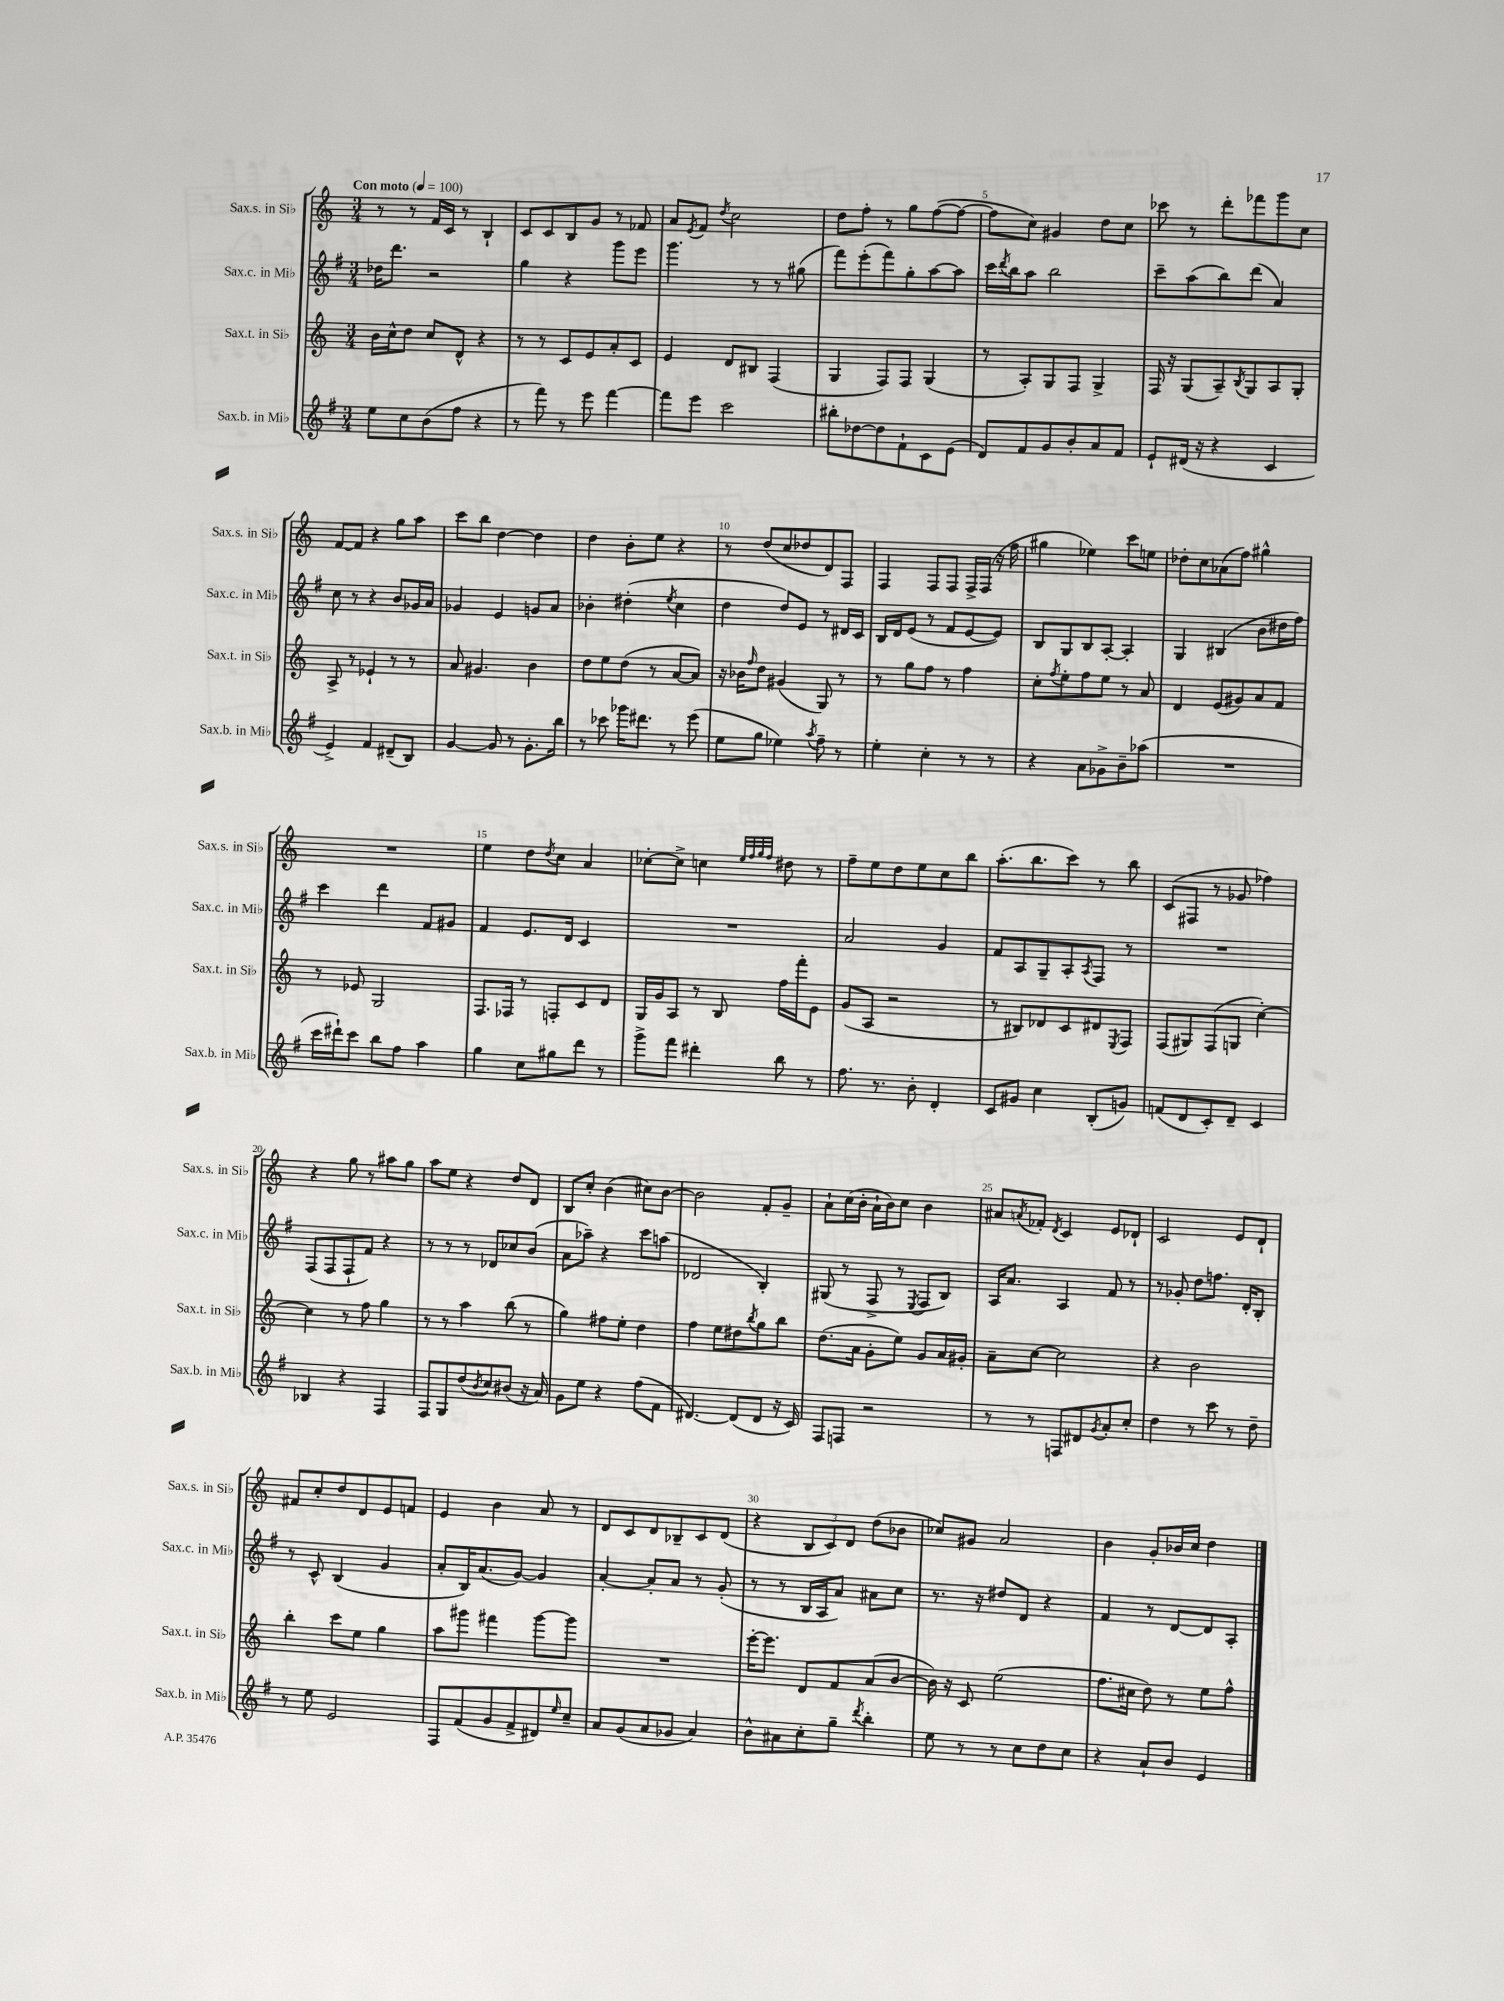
<<
\new StaffGroup <<
\new Staff = "s0" \with { instrumentName = "Sax.s. in Sib" shortInstrumentName = "Sax.s. in Sib" } {
    \clef treble \key c \major \numericTimeSignature \time 3/4 \tempo "Con moto" 4 = 100
    r8 r8 f'16 c'16 r8 b4-! |
    c'8 c'8 b8 g'8 r8 fes'8 |
    a'8 \acciaccatura { e'8 } f'8 \acciaccatura { d''8 } c''2 |
    d''8 f''8-. r8 g''8 f''8~( f''8~ |
    f''8 c''8) gis'4 d''8 c''8 |
    ces'''8 r8 d'''8-. fes'''8 g'''8 c''8 |
    f'8~ f'8 r4 g''8 a''8 |
    c'''8 b''8 d''4~ d''4 |
    d''4 b'8-. e''8 r4 |
    r8 d''8( c''8 des''8 d'8) f8 |
    f4 f8 f8 f16-> f16( r16 f''16 |
    gis''4 ees''4) c'''8 e''8 |
    des''8-. c''8 aes'8( f''8) gis''4-^ |
    R2. |
    e''4 d''8 \acciaccatura { d''8 } c''8 a'4 |
    ces''8~-. ces''8-> c''4 \grace { e''32 f''32 g''32 f''32 } dis''8 r8 |
    f''8-- e''8 d''8 e''8 c''8 b''8 |
    a''8.-.( b''8. c'''8) r8 b''8 |
    c'8( fis8 r8 ges'8 fes''4) |
    r4 g''8 r8 ais''8 g''8 |
    a''8 e''8 r4 d''8 d'8 |
    b8 c''8-. b'4( cis''8) b'8~ |
    b'2 f'8-. g'8-- |
    a'8-! c''16( b'16-. a'16-! b'16) c''8 b'4 |
    ais'8 \acciaccatura { a'8 } fes'8-. \acciaccatura { d'8 } c'4 e'8 des'8-! |
    c'2 e'8 d'8-! |
    fis'8 c''8-. d''8 d'8 e'8 f'8 |
    e'4 b'4 a'8 r8 |
    d'8 c'8 d'8 bes8-- c'8 d'8( |
    r4 \tuplet 3/2 { b8 c'8) d'8 } d''8( bes'8 |
    ces''8) gis'8 a'2 |
    b'4 g'8-. bes'16 c''16 d''4 \bar "|." |
}
\new Staff = "s1" \with { instrumentName = "Sax.c. in Mib" shortInstrumentName = "Sax.c. in Mib" } {
    \clef treble \key g \major \numericTimeSignature \time 3/4
    des''16 d'''8. r2 |
    g''4 r4 g'''8 e'''8 |
    g'''4. r8 r8 gis''8( |
    fis'''8) e'''8-.( fis'''8) g''8-. a''8~ a''8 |
    c'''16 \acciaccatura { d'''8 } b''16 a''8 b''2 |
    c'''8-- a''8( b''8) d'''8( a'4) |
    c''8 r8 r4 b'8 ges'16 a'16 |
    ges'4 e'4 g'8 a'8 |
    bes'4-. dis''4-.( \acciaccatura { e''8 } c''4 |
    d''4 d''8) e'8 r8 dis'16 c'16 |
    b16 d'16 e'8( r8 fis'8 e'8~ e'8) |
    b8 g8 b8 a8~-. a4-. |
    g4 bis4( b'8 dis''16 fis''16) |
    c'''4 d'''4 fis'8 gis'8 |
    fis'4 e'8. d'16 c'4 |
    R2. |
    a'2 g'4 |
    fis'8 a8 g8-- a8-. \acciaccatura { a8 } fis8 r8 |
    R2. |
    fis8( fis8 fis8-! fis'8) r4 |
    r8 r8 r8 des'8 ces''8 b'8( |
    a'8 aes''8--) r4 c'''8 a''8( |
    des'2 b4-.) |
    gis8( r8 fis8-> r8 \acciaccatura { e8 } fis8 b8) |
    a16 a'8. a4 fis'8 r8 |
    r8 ges'8-. d''8 f''8. d'16-. b8-. |
    r8 c'8-^ b4( g'4 |
    a'8-. b16) a'8.( g'8~) g'4 |
    a'4~-. a'8-. a'8 r8 g'8-.( |
    r8 r8 b16 a16 a'8) ais'8 c''8 |
    r8. r16 dis''8 d'8 r4 |
    fis'4 r8 d'8~ d'8 a8-. \bar "|." |
}
\new Staff = "s2" \with { instrumentName = "Sax.t. in Sib" shortInstrumentName = "Sax.t. in Sib" } {
    \clef treble \key c \major \numericTimeSignature \time 3/4
    b'16 c''16-^ d''8 c''8 d'8-^ r4 |
    r8 r8 c'8 e'8 a'8-. c'8 |
    e'4 d'8 bis8 f4( |
    g4 f8) f8 g4( |
    r8 a8-.) g8 f8 g4-> |
    f16 r16 g8( a8--) \acciaccatura { b8 } g8 a8 g8-. |
    a8-> r8 ees'4-! r8 r8 |
    a'8 gis'4. b'4 |
    d''8 e''8 d''8( r8 a'8~ a'8) |
    r16 bes'16 \grace { f''16 } d''8 gis'4( g8) r8 |
    r8 g''8 f''8 r8 f''4 |
    c''8-. \acciaccatura { f''8 } e''8-. f''8 e''8 r8 a'8 |
    d'4 e'8( gis'8) a'8 f'8 |
    r8 ees'8 g2 |
    f8. fes16 r8 f8-. c'8 d'8 |
    g16 g'16 a8 r8 b8 f''16 f'''16-. e'8 |
    g'8( a8 r2 |
    r8 bis8) des'8 c'8 dis'8 \acciaccatura { e8 } f8 |
    f8( gis8) f8( g8 c''4~-.) |
    c''4 r8 f''8 g''4 |
    r8 r8 a''4 b''8( r8 |
    g''4) fis''8 e''8-. d''4 |
    f''4 e''8 dis''8 \acciaccatura { b''8 } g''8 b''8 |
    d''8.( a'16 g'8-. e''8) g'8 a'16 gis'16-. |
    a'8-- c''8~ c''2 |
    r4 b'2 |
    b''4-. c'''8 e''8 g''4 |
    a''8 gis'''8 fis'''4 gis'''8~ gis'''8 |
    R2. |
    e'''16~-. e'''8. d'8 f'8 a'8( b'8~ |
    b'16) r16 c'8 e''2( |
    f''8. cis''16 d''8) r8 e''8 f''8-^ \bar "|." |
}
\new Staff = "s3" \with { instrumentName = "Sax.b. in Mib" shortInstrumentName = "Sax.b. in Mib" } {
    \clef treble \key g \major \numericTimeSignature \time 3/4
    e''8 c''8 b'8( fis''8 r4 |
    r8 fis'''8) r8 e'''8 fis'''4~ |
    fis'''8 e'''8 c'''2 |
    bis''8-. des''8~ des''8 fis'8-! c'8 e'8( |
    d'8) fis'8 g'8 b'8-. a'8 fis'8 |
    e'8-! dis'16( r16 r4 c'4 |
    e'4->) fis'4 dis'8--( b8) |
    g'4~ g'8 r8 g'8.-. b''16 |
    r8 ces'''8 ges'''16 dis'''8. r8 e'''8( |
    e''8 g''8 ees''4) \acciaccatura { a''8 } fis''8-- r8 |
    e''4-. c''4-. r8 r8 |
    r4 a'8 ges'8-> b'8-- aes''8( |
    R2. |
    c'''16 dis'''16-!) c'''8 b''8 fis''8 a''4 |
    g''4 c''8 gis''8 d'''8 r8 |
    g'''8-> fis'''8 dis'''4-. b''8 r8 |
    fis''8. r8. b'8-. d'4-. |
    c'8 gis'8 c''4 b8-.( g'8) |
    f'8( d'8 c'8-.) d'8-- c'4 |
    bes4 r4 fis4 |
    fis8 g8 d''8( \acciaccatura { b'8 } c''8) bis'8( r16 a'16) |
    g'8 e''8 r4 fis''8( fis'8 |
    dis'4.~) dis'8( dis'8 r16 c'16) |
    fis8 f8 r2 |
    r8 r8 f8 dis'8 \acciaccatura { g'8 } a'8-. c''8-. |
    d''4 r8 c'''8 r8 d''8-- |
    r8 e''8 e'2 |
    fis8 fis'8( g'8 fis'8-> dis'8) \grace { e''16 } c''8-- |
    a'8 g'8( a'8 ges'8 a'4) |
    b'8-^ ais'8 c''8-. g''8-- \acciaccatura { d'''8 } b''4-. |
    e''8 r8 r8 c''8 d''8 c''8 |
    r4 a'8-! b'8 e'4 \bar "|." |
}
>>
>>
\layout { \context { \Score \override BarNumber.break-visibility = ##(#f #t #t) barNumberVisibility = #(every-nth-bar-number-visible 5) } }
